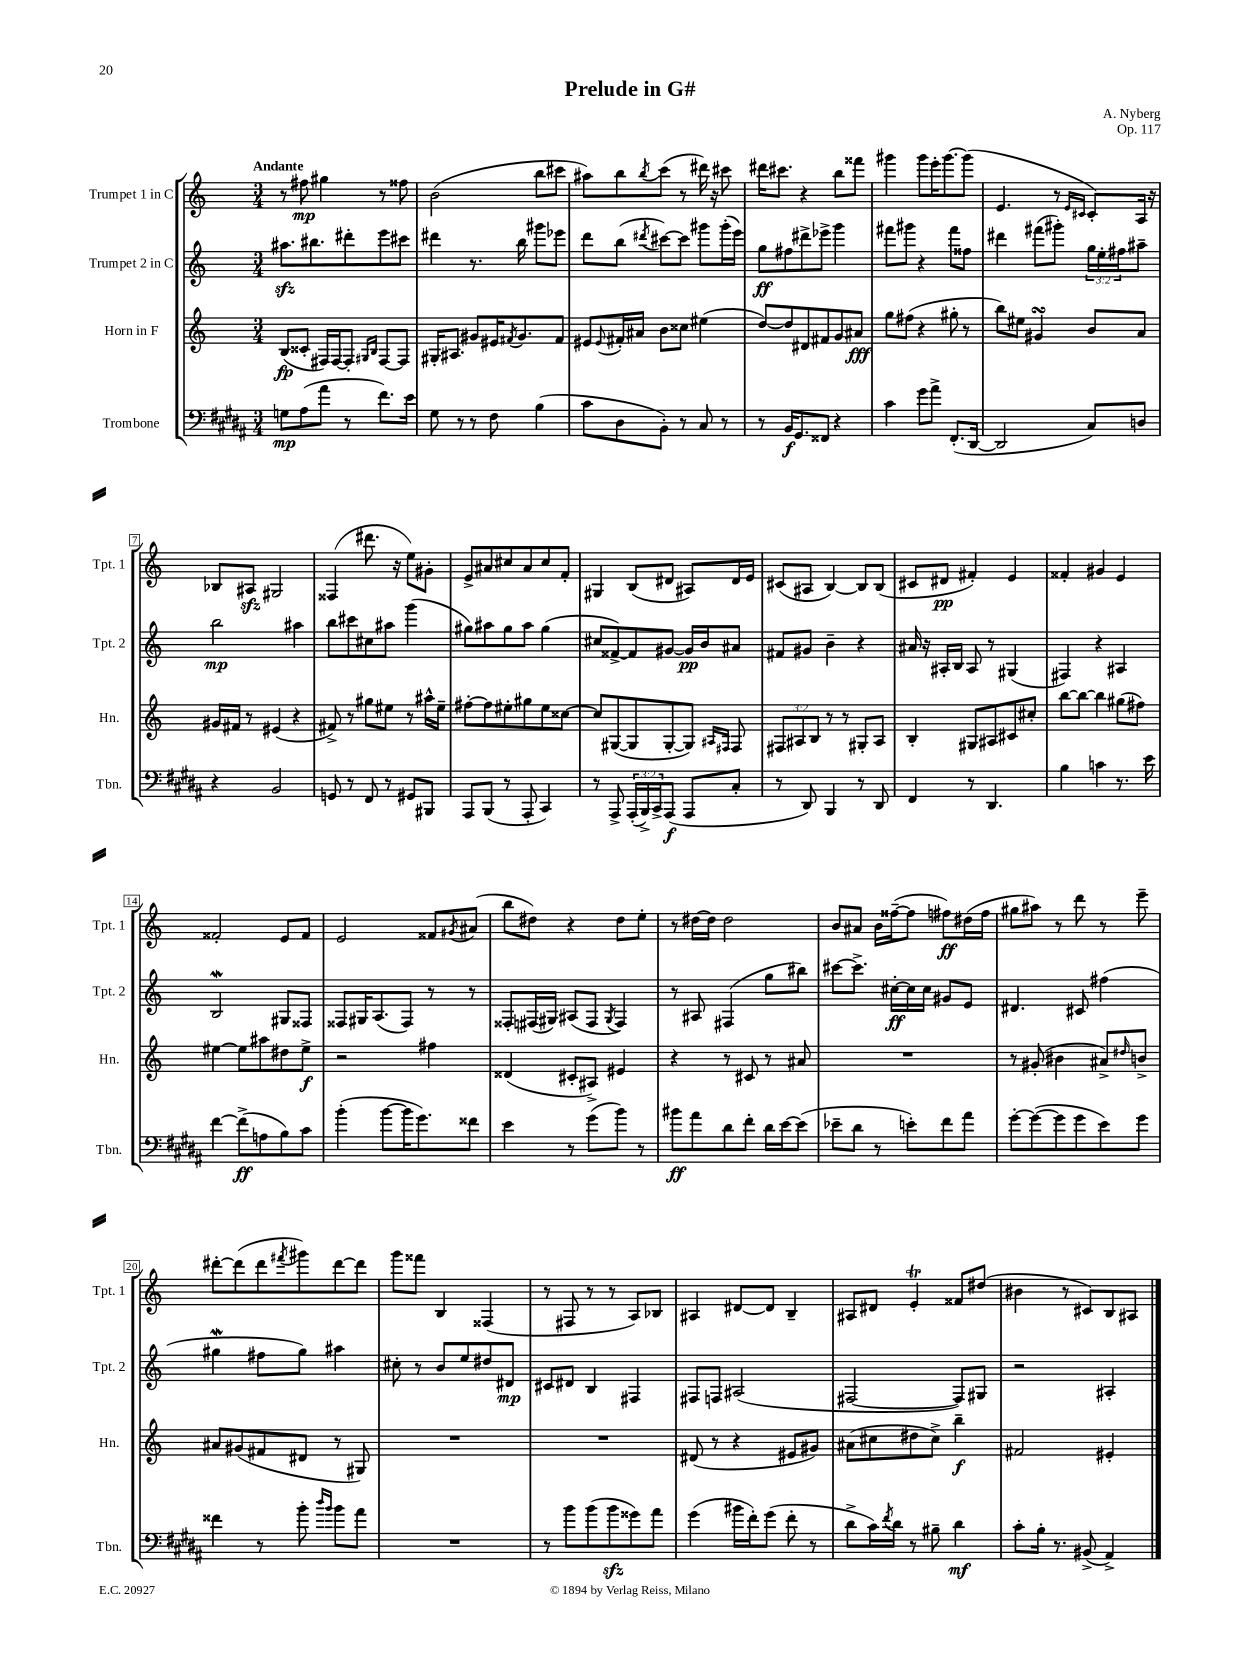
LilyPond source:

\header { title = "Prelude in G#" composer = "A. Nyberg" opus = "Op. 117" }
<<
\new StaffGroup <<
\new Staff = "s0" \with { instrumentName = "Trumpet 1 in C" shortInstrumentName = "Tpt. 1" } {
    \clef treble \key c \major \numericTimeSignature \time 3/4 \tempo "Andante"
    r8 fis''8\mp gis''4 r8 fisis''8 |
    b'2( b''8 cis'''8 |
    ais''8) b''8 \acciaccatura { b''8 } c'''8( r8 dis'''16) r16 cis'''8 |
    dis'''16 cis'''8. r4 b''8 fisis'''8 |
    gis'''4 gis'''8 e'''16-. gis'''8.~ gis'''8( |
    e'4. r8 \grace { e'16 cis'16 } cis'8-.) a16 r16 |
    bes8 ais8\sfz gis2 |
    fisis4( dis'''8. r16 e''8) gis'8-. |
    e'8-> ais'8 cis''8 ais'8 cis''8 f'8-. |
    gis4 b8( dis'8 ais8) dis'16 e'16 |
    cis'8( ais8 b4~) b8 b8( |
    cis'8 dis'8\pp fis'4-.) e'4 |
    fisis'4-. gis'4 e'4 |
    fisis'2-. e'8 fisis'8 |
    e'2 fisis'8 \acciaccatura { gis'8 } ais'8( |
    b''8 dis''8) r4 dis''8 e''8-. |
    r8 dis''16~ dis''16 dis''2 |
    b'8 ais'8 b'16 fisis''16~--( fisis''8 fis''8\ff) dis''16( fis''16 |
    gis''8 ais''8) r8 d'''8 r8 e'''8-- |
    dis'''8~-. dis'''8( dis'''8 \acciaccatura { fis'''8 } gis'''8) dis'''8~ dis'''8 |
    g'''8 fisis'''8 b4 fisis4( |
    r8 fis8 r8 r8 a8) bes8 |
    ais4 dis'8~ dis'8 b4-- |
    ais8 dis'8 e'4-.\trill fisis'8 dis''8( |
    bis'4 r8 cis'8) b8 ais8 \bar "|." |
}
\new Staff = "s1" \with { instrumentName = "Trumpet 2 in C" shortInstrumentName = "Tpt. 2" } {
    \clef treble \key c \major \numericTimeSignature \time 3/4 \override Staff.TupletNumber.text = #tuplet-number::calc-fraction-text
    ais''8.\sfz bis''8. dis'''8-. e'''8 cis'''8 |
    dis'''4 r8. b''16 gis'''8 ees'''8 |
    d'''8 b''8( \acciaccatura { dis'''8 } cis'''8~) cis'''8 gis'''8 gis'''16-.( e'''16) |
    g''8\ff fis''8 dis'''8-> ees'''8-> g'''4 |
    fis'''8 gis'''8 r4 fis'''8 fisis''8 |
    dis'''4 fis'''8( gis'''8-.) \tuplet 3/2 { g''16 e''16-. fis''16 } ais''8-- |
    b''2\mp ais''4 |
    b''8 cis'''8 cis''8 ais''8 g'''4( |
    gis''8) ais''8 gis''8 ais''8 gis''4( |
    cis''8 fisis'8~->) fisis'8 gis'8~ gis'16\pp b'16 ais'8 |
    fis'8 gis'8 b'4-- r4 |
    ais'16 r16 ais16-. b16 ais8 r8 gis4( |
    fis4) r4 ais4 |
    b2\mordent gis8 fisis8 |
    fisis8 gis16 a8.( fisis8) r8 r8 |
    fisis8-. fis16( gis16) ais8( fis8 \acciaccatura { gis8 } fis4) |
    r8 ais8 fis4( g''8 bis''8) |
    cis'''8~ cis'''8.-> cis''16~-.\ff cis''16 cis''16 gis'8 e'8 |
    dis'4. cis'8 fis''4( |
    gis''4\mordent fis''8 gis''8) ais''4 |
    cis''8-. r8 b'8 e''8 dis''8 dis'8\mp |
    cis'8 dis'8 b4 fis4 |
    fis8 f8 ais2( |
    fis2~ fis8) gis8 |
    r2 ais4-. \bar "|." |
}
\new Staff = "s2" \with { instrumentName = "Horn in F" shortInstrumentName = "Hn." } {
    \clef treble \key c \major \numericTimeSignature \time 3/4 \override Staff.TupletNumber.text = #tuplet-number::calc-fraction-text
    b8\fp( cisis'8-. fis16) fis16~ fis8-. \grace { gis16 b16 } fis8~ fis8 |
    gis16-. ais8. gis'8 eis'16 \acciaccatura { fis'8 } gis'8. fis'8 |
    eis'8 \appoggiatura { eis'8 } fis'16-. ais'16 b'8 cisis''8 eis''4( |
    d''8~) d''8 dis'8 fis'8 g'8 ais'8\fff |
    g''8 fis''8( r4 gis''8-. r8 |
    b''8) eis''8 gis'4\turn b'8 a'8 |
    gis'16 fis'16 r8 eis'4( r4 |
    fis'8->) r8 gis''8 eis''8 r8 ais''16-^ eis''16-- |
    fis''8~-. fis''8 eis''8-. gis''8 eis''8 cisis''8~ |
    cisis''8 gis8~( gis8 gis8~-. gis8) \grace { ais16 fis16 } fis8 |
    \tuplet 3/2 { fis8 ais8 b8 } r8 r8 gis8-. ais8 |
    b4-. gis8 ais8 cis'8 cis''8-. |
    b''8~ b''8~ b''4 gis''8( fis''8) |
    eis''4~ eis''8 ais''8 dis''8 eis''8->\f |
    r2 fis''4 |
    disis'4( cis'8-. ais8->) eis'4 |
    r4 r8 cis'8 r8 ais'8 |
    R2. |
    r8 gis'8-.( bis'4 ais'8->) \grace { dis''16 } b'8-> |
    ais'8 gis'8( fis'8 dis'8 r8 gis8) |
    R2. |
    R2. |
    dis'8( r8 r4 eis'8 gis'8) |
    ais'8( cis''8 dis''8 cis''8->) b''4--\f |
    fis'2 eis'4-. \bar "|." |
}
\new Staff = "s3" \with { instrumentName = "Trombone" shortInstrumentName = "Tbn." } {
    \clef bass \key b \major \numericTimeSignature \time 3/4 \override Staff.TupletNumber.text = #tuplet-number::calc-fraction-text
    g8\mp ais8( ais'8 r8 fis'8.) e'16 |
    gis8 r8 r8 fis8 b4( |
    cis'8 dis8 b,8-.) r8 cis8 r8 |
    r8 b,16\f gis,8. fisis,8 r4 |
    cis'4 gis'8 ais'8-> fis,8.-.( dis,16~ |
    dis,2 cis8) d8 |
    r4 b,2 |
    g,8 r8 fis,8 r8 gis,8 bis,,8 |
    ais,,8 b,,8( r8 ais,,8-. cis,4) |
    r8 ais,,8-> \tuplet 3/2 { ais,,16-.( b,,16->) cis,16-> } ais,,8\f( ais,,8 cis8-. |
    r8 dis,8) b,,4 r8 dis,8 |
    fis,4 r8 dis,4. |
    b4 c'4 r8. e'16 |
    fis'4~ fis'8->\ff( a8 b8) cis'8 |
    b'4-.( b'8~ b'16 gis'8.) fisis'8 |
    e'4 r8 gis'8( b'8) r8 |
    bis'8\ff ais'8 dis'8 fis'8-. dis'16 e'16~ e'8( |
    ees'8-- dis'8 r8 e'8-.) fis'8 ais'8 |
    gis'8~-. gis'8~( gis'8 gis'8 e'8) gis'8 |
    fisis'4 r8 b'8-. \grace { dis''16 b'16 } b'8 ais'8 |
    R2. |
    r8 b'8 b'8( b'8\sfz gisis'8) ais'8 |
    gis'4( bis'16 fis'16-.) gis'8( fis'8-. r8 |
    dis'8-> cis'16) \acciaccatura { fis'8 } dis'16 r8 bis8-- dis'4\mf |
    cis'8-. b16-. r8. bis,8->( ais,4->) \bar "|." |
}
>>
>>
\layout { \context { \Score \override BarNumber.stencil = #(make-stencil-boxer 0.1 0.3 ly:text-interface::print) } }
